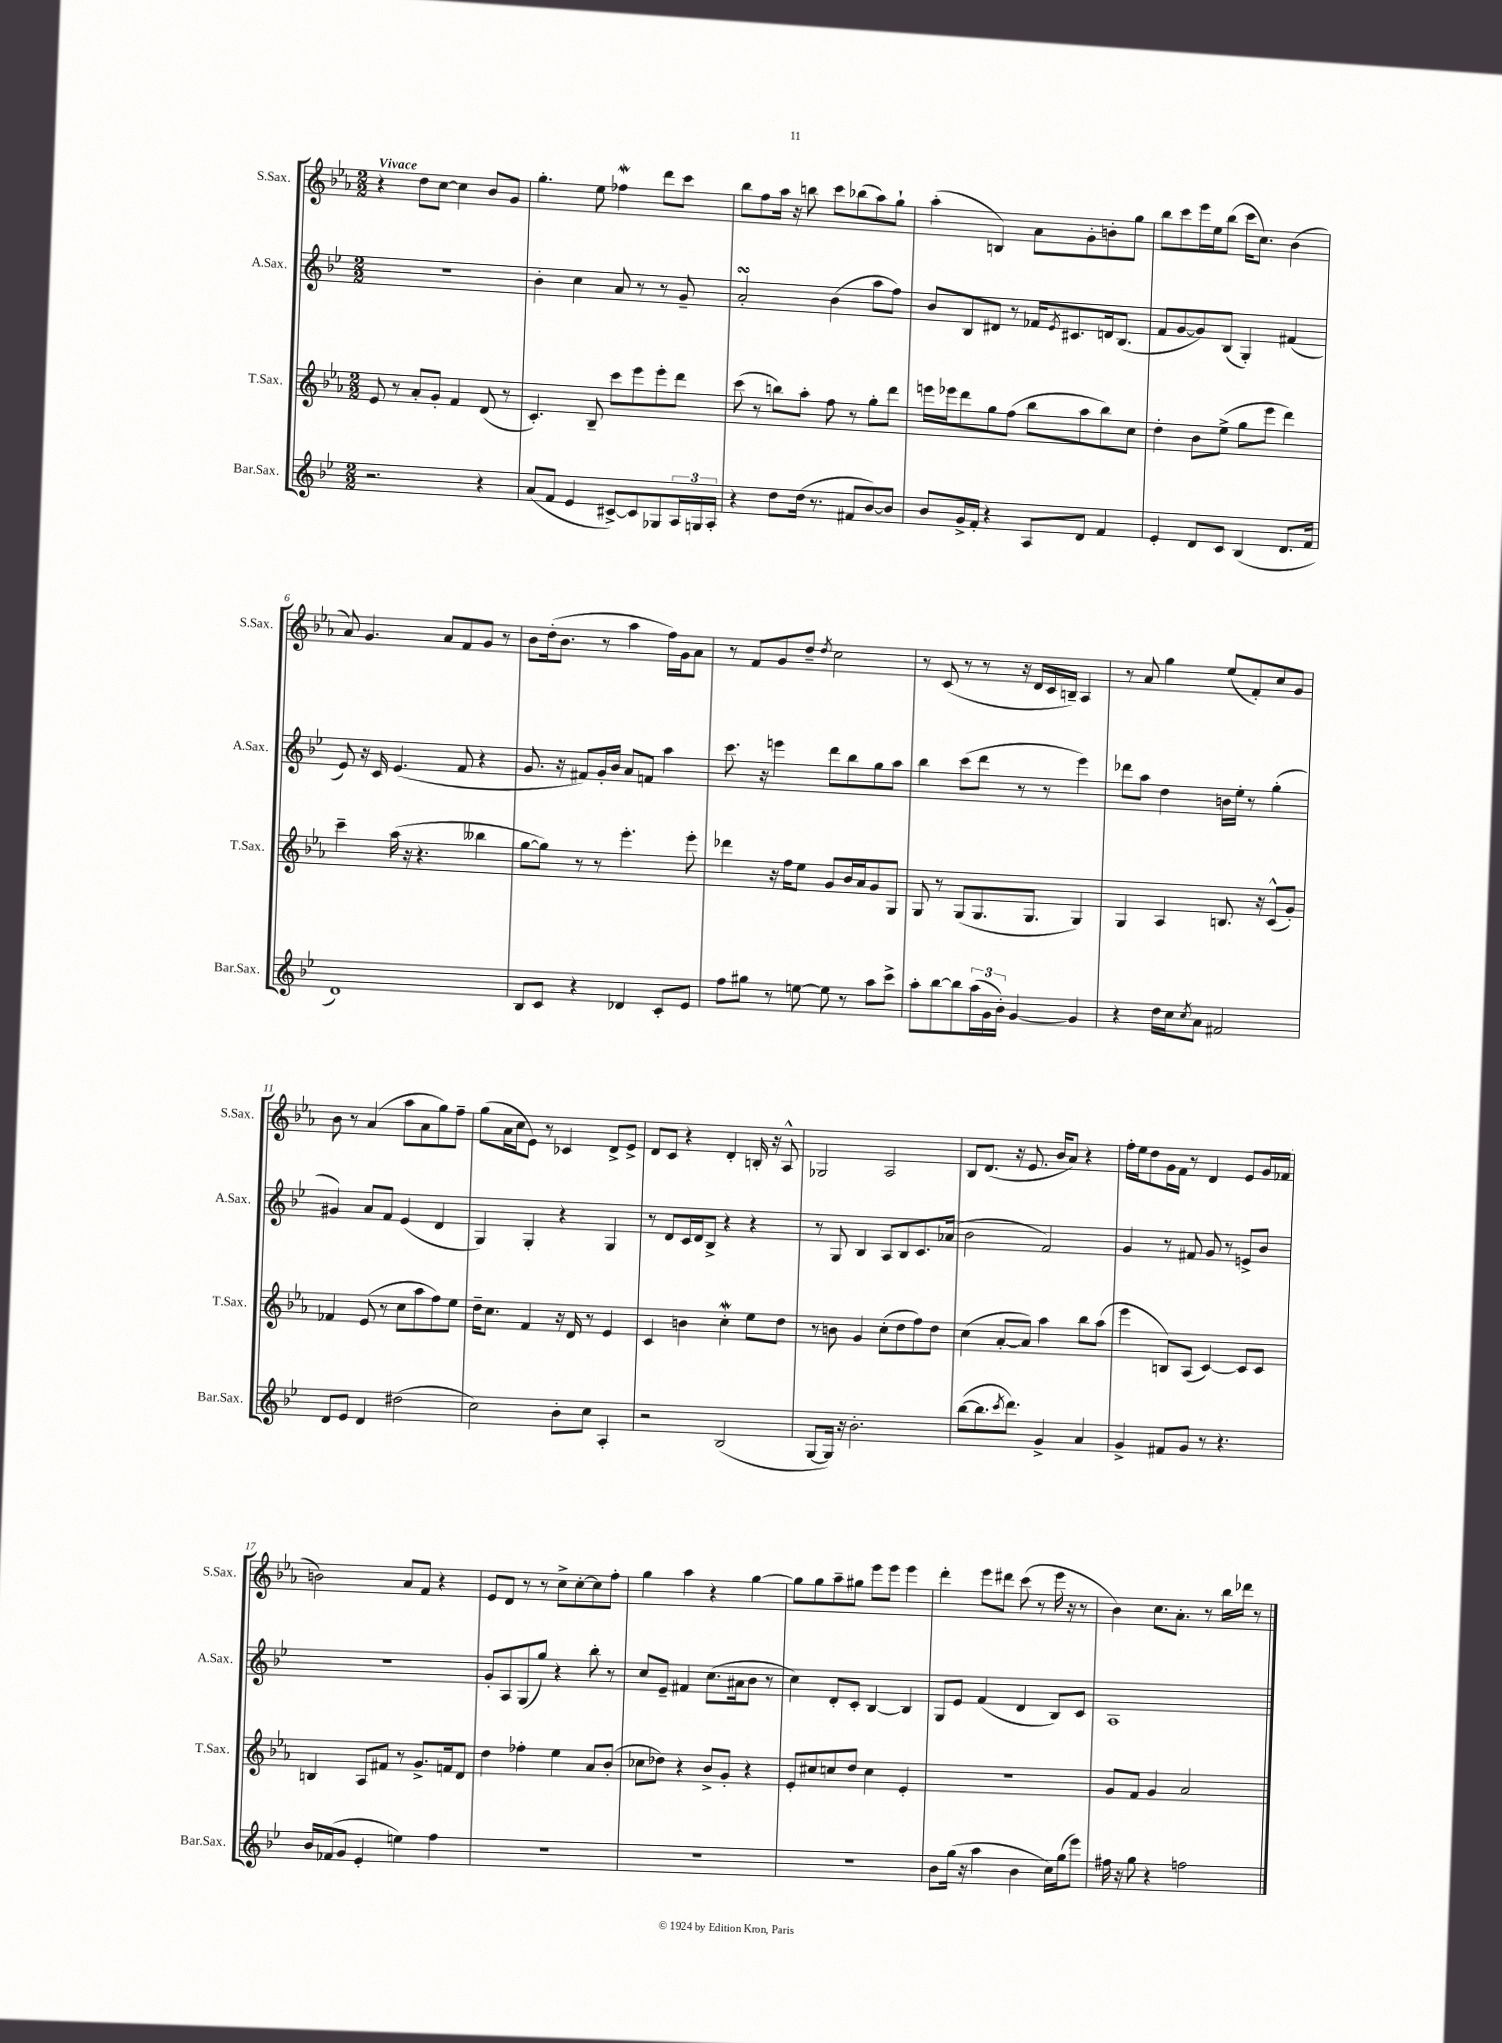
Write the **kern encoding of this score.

**kern	**kern	**kern	**kern
*part4	*part3	*part2	*part1
*staff4	*staff3	*staff2	*staff1
*I"Bar.Sax.	*I"T.Sax.	*I"A.Sax.	*I"S.Sax.
*I'Bar.Sax.	*I'T.Sax.	*I'A.Sax.	*I'S.Sax.
*clefG2	*clefG2	*clefG2	*clefG2
*k[b-e-]	*k[b-e-a-]	*k[b-e-]	*k[b-e-a-]
*M2/2	*M2/2	*M2/2	*M2/2
=1	=1	=1	=1
!	!	!	!LO:TX:a:B:t=Vivace
2.r	8e-/	1r	4r
.	8r	.	.
.	8a-'/L	.	8dd\L
.	8g'/J	.	[8cc\J
.	4f/	.	4cc\]
4r	(8d/	.	8b-/L
.	8r	.	8g/J
=2	=2	=2	=2
(8a/L	4.c'/)	4b-'\	4.gg'\
8f/J	.	.	.
4e-/	.	4cc\	.
.	8B-~/	.	8ee-\
[8c#X^/L)	8ccc\L	8a/	4ff-Xw\
8c#/]	8eee-\	8r	.
8G-X/	8eee-'\	8r	8ddd\L
24A/L	8ddd\J	8g~/	8ccc\J
24Gn/	.	.	.
24A'/JJ	.	.	.
=3	=3	=3	=3
4r	(8ccc\	2asSsS'/	8bb-\L
.	8r	.	8ff\
8dd\L	8bbn\L)	.	16aa-\Jk
.	.	.	16r
(16dd\Jk	8aa-'\J	.	8bbn\
8.r	.	.	.
.	8ff\	(4b-\	8ccc\L
8f#X/L	8r	.	(8bb-X\
[8b-/)	8gg'\L	8aa\L	8aa-\)
8b-/J]	8ddd\J	8ff\J)	8gg`\J
=4	=4	=4	=4
8b-/L	16eeen\LL	8b-/L	(4aa-'\
.	16eee-X\J	.	.
16g^/L	8ddd\	8B-/	.
16f'/JJ	.	.	.
4r	8gg\	8d#X/J	4Bn/)
.	(8ff\J	8r	.
8A/L	8bb-\L	16f-X/KL	8a-\L
.	.	8qe-/	.
.	.	8.c#X/	.
8d/J	8aa-\	.	8g'\
4f/	8bb-\)	16dn/k	8bn'\
.	.	(8.B-/J	.
.	8cc\J	.	8gg\J
=5	=5	=5	=5
4e-'/	4dd'\	8f/L	8bb-\L
.	.	[8g/	8ccc\
8d/L	8b-\L	8g/])	16eee-\L
.	.	.	16ee-\J
8c/J	(8ee-^\J	(8B-/J	(8bb-\J
(4B-/	8gg\L	4G'/)	16ccc\KL
.	.	.	8.cc\J)
.	8eee-\J	.	.
8.d/L	4ddd\)	(4f#X/	(4b-\
16f/Jk	.	.	.
!!LO:LB:g=z
=6	=6	=6	=6
1d)	4ccc~\	8e-/)	8a-/)
.	.	16r	4.g/
.	.	16c/	.
.	(16aa-\	(4.e-/	.
.	16r	.	.
.	4.r	.	.
.	.	.	8a-/L
.	.	8f/	8f/
.	4bb--X\	4r	8g/J
.	.	.	8r
=7	=7	=7	=7
8B-/L	[8gg\L	8.g/	8b-\L
8c/J	8gg\J])	.	(16dd'\k
.	.	16r	8.b-\J
4r	8r	8f#X/L)	.
.	8r	16g'/L	8r
.	.	16b-/JJ	.
4d-X/	4.eee-'\	8a/L	4aa-\
.	.	8fn/J	.
8c'/L	.	4aa\	16ff\LL)
.	.	.	16g\J
8e-/J	8eee-'\	.	8a-\J
=8	=8	=8	=8
8ff\L	4ddd-X\	8.ccc\	8r
8gg#X\J	.	.	8f/L
.	.	16r	.
8r	16r	4eeen\	8g/
.	16ff\KL	.	.
[8een\	8ee-\J	.	8dd~/J
.	.	.	8qdd/
8ee\]	8g/L	8ddd\L	2cc\
8r	16b-/L	8bb-\	.
.	16a-/J	.	.
8aa\L	8g/	8gg\	.
8ccc^\J	8G/J	8aa\J	.
=9	=9	=9	=9
8aa'\L	8G/	4bb-\	8r
[8bb-\	8r	.	(8c/
8bb-\]	(8G/L	(8ccc\L	8r
(24aa\L	8.G/	8ddd\J	8r
24g\	.	.	.
24b-'\JJ)	.	.	.
[4g/	.	8r	16r
.	8.G/J	.	16d/LL
.	.	8r	16c/
.	.	.	16Bn~/JJ)
4g/]	4G/)	4eee-\)	4A-/
=10	=10	=10	=10
4r	4G/	8ddd-X\L	8r
.	.	8aa\J	8a-/
16dd\LL	4A-/	4dd\	4gg\
16cc\J	.	.	.
8qcc/	.	.	.
8a\J	.	.	.
2f#X/	8.Bn/	16bn\LL	(8ee-/L
.	.	16ee-'\JJ	.
.	.	8r	8f'/)
.	16r	.	.
.	(8c^^/L	(4gg'\	8cc/
.	8g'/J)	.	8g/J
!!LO:LB:g=z
=11	=11	=11	=11
8d/L	4f-X/	4g#X/)	8b-\
8e-/J	.	.	8r
4d/	(8e-/	8a/L	(4a-/
.	8r	8f/J	.
(2dd#X\	8cc\L	(4e-/	8aa-\L
.	8aa-\	.	8a-\
.	8ff\)	4d/	8gg\)
.	8ee-\J	.	8ff~\J
=12	=12	=12	=12
2cc\)	16dd~\KL	4G/)	(8gg\L
.	8.cc\J	.	.
.	.	.	16a-\L
.	.	.	16cc\J
.	4f/	4G'/	8e-\J)
.	.	.	8r
8b-'\L	16r	4r	4c-X/
.	16d/	.	.
8cc\J	8r	.	.
4A'/	4e-/	4G/	8d^/L
.	.	.	8e-^/J
=13	=13	=13	=13
2r	4c/	8r	8d/L
.	.	8d/L	8c/J
.	4bn\	16c/L	4r
.	.	16d/J	.
.	.	8B-^/J	.
(2B-/	4ccW'\	4r	4d'/
.	8ee-\L	4r	16Bn'/
.	.	.	16r
.	8dd\J	.	8A-^^/
=14	=14	=14	=14
[8G/L	8r	8r	2G-X/
16G/Jk])	8bn\	8G/	.
16r	.	.	.
2.b-'\	4g/	4B-/	.
.	(8cc'\L	8A/L	2A-/
.	8dd\	8B-/	.
.	8ff\)	8.c/	.
.	8dd\J	.	.
.	.	(16a-X/Jk	.
=15	=15	=15	=15
([8bb-\L	(4cc\	2b-\	8B-/L
8.bb-\]	.	.	(8.d/J
.	[8a-'/L	.	.
8qccc/	.	.	.
8.ddd\J)	.	.	16r
.	8a-/J])	.	8.e-/
4g^/	4aa-\	2f/)	.
.	.	.	16b-/KL
.	.	.	8a-/J)
4a/	8bb-\L	.	4r
.	(8aa-\J	.	.
=16	=16	=16	=16
4g^/	4eee-\	4g/	16ff'\LL
.	.	.	16ee-\J
.	.	.	8dd\
8f#X/L	8Bn/L)	8r	16g\L
.	.	.	16f\JJ
8g/J	(8A-/J	8f#X/	8r
8r	[4c/)	8g/	4d/
4.r	.	8r	.
.	8c/L]	8en^/L	8e-/L
.	8c/J	8b-/J	16g/L
.	.	.	(16f-X/JJ
!!LO:LB:g=z
=17	=17	=17	=17
16b-/LL	4Bn/	1r	2bn\)
(16f-X/J	.	.	.
8g/J	.	.	.
4e-'/	8A-/L	.	.
.	8f#X/J	.	.
4een\)	8r	.	8a-/L
.	8.g^/L	.	8f/J
4ff\	.	.	4r
.	16fn/k	.	.
.	8d/J	.	.
=18	=18	=18	=18
1r	4dd\	8g'/L	8e-/L
.	.	8A/	8d/J
.	4ff-X'\	(8G/	8r
.	.	8gg/J)	8r
.	4ee-\	4r	8cc^\L
.	.	.	[8cc'\
.	8a-/L	8bb-'\	8cc\]
.	(8b-'/J	8r	8ff'\J
=19	=19	=19	=19
1r	8cc-X\L	8cc/L	4gg\
.	8dd-X\J)	8e-~/J	.
.	4r	4f#X/	4aa-\
.	8b-^/L	(8.cc\L	4r
.	8g'/J	.	.
.	.	16a#X\k	.
.	4r	8b-\J	[4gg\
.	.	8r	.
=20	=20	=20	=20
1r	8e-'/L	4cc\)	8gg\L]
.	8cc#X/	.	8gg\
.	8ccn/	8d'/L	8aa-~\
.	8dd/J	8c'/J	8gg#X\J
.	4cc\	[4B-/	8eee-\L
.	.	.	8eee-\J
.	4e-'/	4B-/]	4eee-\
=21	=21	=21	=21
8b-\L	1r	8G/L	4ddd'\
(16gg\Jk	.	8e-/J	.
16r	.	.	.
4aa\	.	(4f/	8eee-\L
.	.	.	8ddd#X\J
4b-\	.	4d/	(8ccc\
.	.	.	8r
16cc\LL)	.	8B-/L)	16eee-\
(16gg\J	.	.	16r
8eee-\J)	.	8c/J	8r
=22	=22	=22	=22
16ff#X\	8g/L	1A	4b-\)
16r	.	.	.
8gg\	8f/J	.	.
4r	4g/	.	8.cc\L
.	.	.	8.a-'\J
2ffn\	2a-/	.	.
.	.	.	8r
.	.	.	16bb-\LL
.	.	.	16ddd-X\JJ
.	.	.	8r
==	==	==	==
*-	*-	*-	*-
